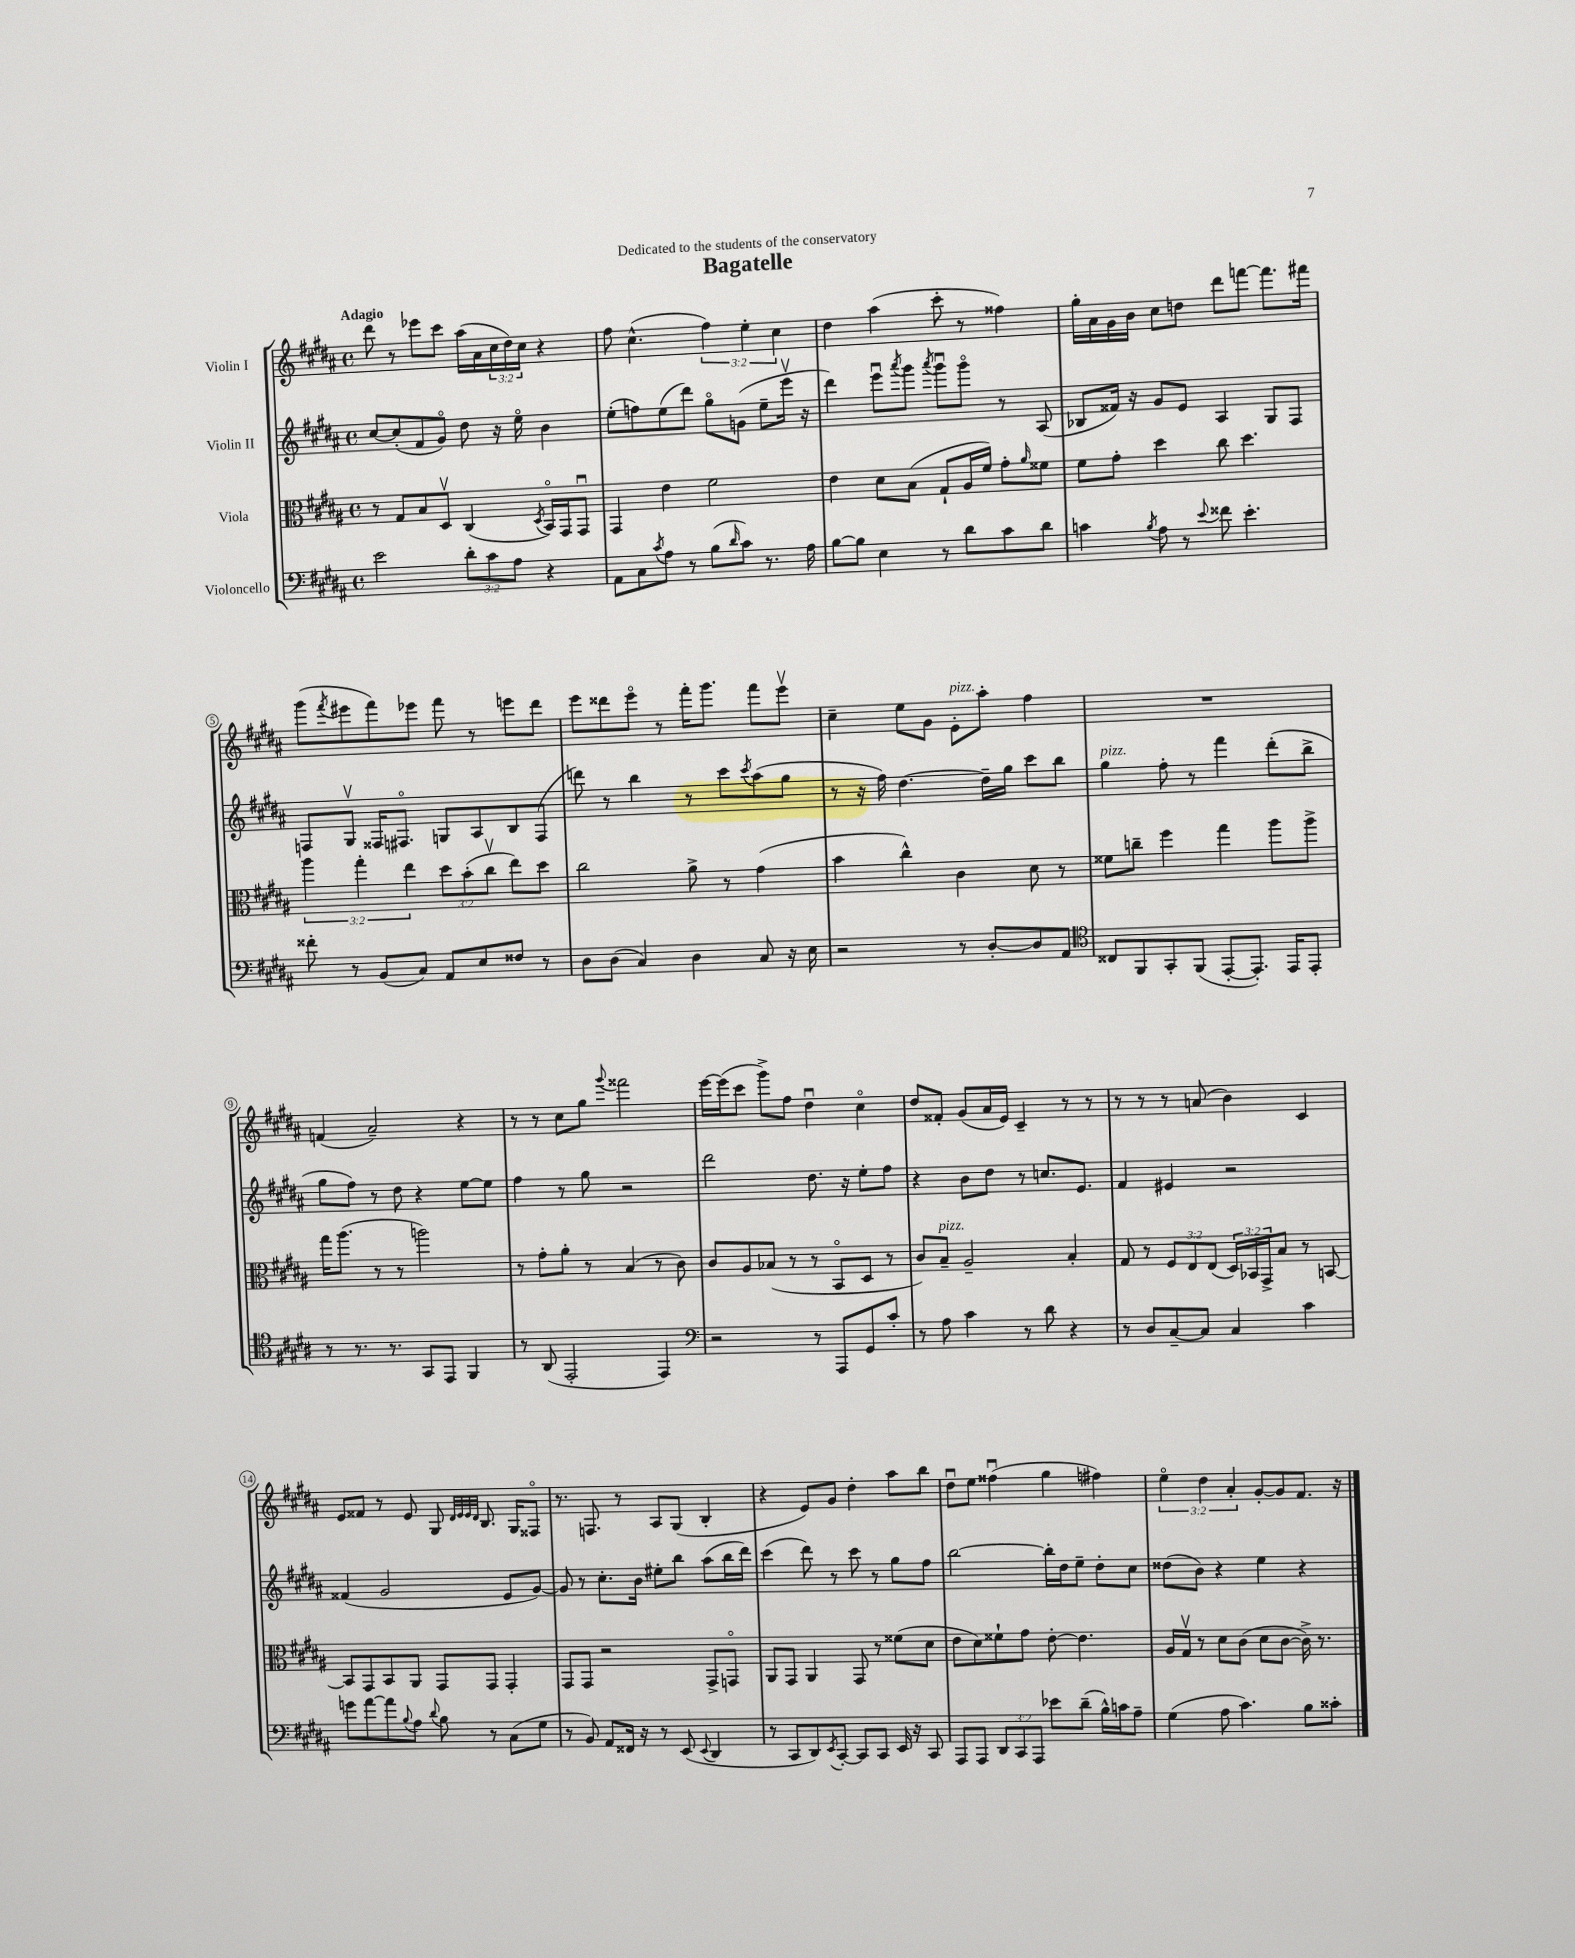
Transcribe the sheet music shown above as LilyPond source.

\header { title = "Bagatelle" dedication = "Dedicated to the students of the conservatory" }
<<
\new StaffGroup <<
\new Staff = "s0" \with { instrumentName = "Violin I" } {
    \clef treble \key b \major \defaultTimeSignature \time 4/4 \override Staff.TupletNumber.text = #tuplet-number::calc-fraction-text \tempo "Adagio"
    dis'''8 r8 ees'''8 cis'''8 ais''16( ais'16 \tuplet 3/2 { cis''16 dis''16) cis''16 } r4 |
    fis''8 cis''4.-^( \tuplet 3/2 { fis''4) e''4-. cis''4 } |
    dis''4 ais''4( cis'''8-. r8 fisis''4) |
    gis''16-. ais'16 gis'16 b'16 cis''8 d''8 dis'''8 f'''8~ f'''8. fis'''16 |
    gis'''8( \acciaccatura { fis'''8 } eis'''8 fis'''8) ees'''8 fis'''8 r8 e'''8 dis'''8 |
    e'''8 disis'''8 e'''8\flageolet r8 fis'''16-. gis'''8. fis'''8 e'''8\upbow |
    cis''4-- e''8 gis'8 e'8-.^\markup { \italic "pizz." } ais''8-. fis''4 |
    R1 |
    f'4( ais'2--) r4 |
    r8 r8 cis''8 gis''8 \appoggiatura { gis'''8 } fisis'''2 |
    e'''16~ e'''16( cis'''8 gis'''8->) fis''8 dis''4\downbow cis''4\flageolet |
    dis''8 fisis'8-. gis'8( ais'16 e'16) cis'4-- r8 r8 |
    r8 r8 r8 a'8( b'4) cis'4 |
    e'8 fisis'8 r8 e'8 gis8 \grace { dis'32 e'32 e'32 dis'32 } b8. gis16 fisis8\flageolet |
    r8. f8. r8 ais8 gis8( b4-. |
    r4 e'8) gis'8 dis''4-. ais''8 b''8 |
    dis''8\downbow e''8 fisis''4\downbow( gis''4 fis''4) |
    \tuplet 3/2 { e''4\flageolet dis''4 ais'4-. } gis'8~-. gis'8 fis'8. r16 \bar "|." |
}
\new Staff = "s1" \with { instrumentName = "Violin II" } {
    \clef treble \key b \major \defaultTimeSignature \time 4/4
    cis''8~ cis''8-.( fis'8 gis'8\flageolet) dis''8 r16 e''16\flageolet b'4 |
    e''8-.( f''8) e''8( dis'''8) gis''8\flageolet g'8( e''8-- e'''16\upbow r16 |
    dis'''4) e'''8\downbow \acciaccatura { ais'''8 } gis'''8 \acciaccatura { ais'''8 } gis'''8\downbow gis'''8\flageolet r8 ais8( |
    bes8 fisis'16) r16 gis'8 e'8 ais4 gis8 fis8 |
    f8 gis8\upbow fisis16 fis8.\flageolet g8 ais8 b8 fis8( |
    d'''8) r8 b''4 r8 cis'''8 \acciaccatura { cis'''8 } ais''8( gis''8 |
    r8 r16 fis''16) dis''4.~ dis''16-- gis''16 cis'''8 b''8 |
    gis''4^\markup { \italic "pizz." } fis''8-. r8 fis'''4 dis'''8-.( b''8-> |
    gis''8 fis''8) r8 dis''8 r4 e''8~ e''8 |
    fis''4 r8 gis''8 r2 |
    dis'''2 dis''8. r16 e''8-. fis''8 |
    r4 b'8 dis''8 r8 c''8. e'8. |
    fis'4 eis'4 r2 |
    fisis'4( gis'2 e'8 gis'8~) |
    gis'8 r8 cis''8.-. b'16 eis''8-. b''8 ais''8( b''16 dis'''16) |
    cis'''4( dis'''8) r8 cis'''8 r8 gis''8 fis''8 |
    b''2~ b''16-. dis''16 e''8-- dis''8-. cis''8 |
    disis''8( b'8) r4 e''4 r4 \bar "|." |
}
\new Staff = "s2" \with { instrumentName = "Viola" } {
    \clef alto \key b \major \defaultTimeSignature \time 4/4 \override Staff.TupletNumber.text = #tuplet-number::calc-fraction-text
    r8 gis8 b8 dis8\upbow cis4( \acciaccatura { dis8 } b,16\flageolet) gis,16 gis,8\downbow |
    gis,4 e'4 fis'2 |
    e'4 dis'8 b8( gis8-! ais16 fis'16) gis'8-. \grace { ais'16 } fisis'8 |
    fis'8 gis'8-. dis''4 cis''8 dis''4. |
    \tuplet 3/2 { ais''4 gis''4-. e''4 } \tuplet 3/2 { dis''8 b'8-.( cis''8\upbow } e''8) dis''8 |
    cis''2 ais'8-> r8 gis'4( |
    b'4 cis''4-^) cis'4 dis'8 r8 |
    fisis'8 c''8-- fis''4 gis''4 ais''8 ais''8-> |
    gis''16 ais''8.( r8 r8 a''2) |
    r8 gis'8-. ais'8-. r8 b4( r8 cis'8) |
    cis'8 ais8 bes8( r8 r8 b,8\flageolet dis8 r8 |
    cis'8) b8--^\markup { \italic "pizz." } ais2-- b4-. |
    gis8 r8 \tuplet 3/2 { fis8 e8 e8( } \tuplet 3/2 { dis16) bes,16 gis,16-> } b8 r8 b,8~ |
    b,8 gis,8 b,8 ais,8 gis,8 gis,8 gis,4-. |
    gis,8 gis,8 r2 gis,8-> g,8\flageolet |
    ais,8 gis,8 ais,4 gis,8 r8 fisis'8( dis'8 |
    e'8 dis'8) fisis'8-! gis'8 e'8~-. e'4. |
    ais16 gis16\upbow r8 dis'8 cis'8( dis'8 cis'8~ cis'16->) r8. \bar "|." |
}
\new Staff = "s3" \with { instrumentName = "Violoncello" } {
    \clef bass \key b \major \defaultTimeSignature \time 4/4 \override Staff.TupletNumber.text = #tuplet-number::calc-fraction-text
    e'2 \tuplet 3/2 { dis'8-. cis'8 ais8 } r4 |
    ais,8 cis8 \acciaccatura { cis'8 } ais8 r8 b8( \grace { dis'16 } cis'8) r8. ais16 |
    b8~ b8 e4 r8 dis'8 cis'8 dis'8 |
    c'4 \acciaccatura { b8 } ais8 r8 \appoggiatura { e'8 } fisis'8 e'4.-. |
    fisis'8-. r8 b,8( cis8) ais,8 e8 fisis8 r8 |
    dis8 dis8( cis4) dis4 cis8 r16 e16 |
    r2 r8 dis8~-. dis8 ais,8 |
    \clef tenor cisis8 fis,8 gis,8-. fis,8( e,8~-. e,8.-.) e,16 e,8-. |
    r8 r8. r8. gis,8 e,8 fis,4 |
    r8 ais,8( e,2-. e,4) |
    \clef bass r2 r8 ais,,8 gis,8 cis'8-. |
    r8 ais8 cis'4 r8 dis'8 r4 |
    r8 dis8 cis8~-- cis8 cis4 cis'4 |
    g'8 ais'8~ ais'8 \appoggiatura { b8 } ais8 \appoggiatura { dis'8 } b8 r8 cis8( gis8 |
    r8 b,8) ais,8 fisis,16 r16 r8 e,8( \appoggiatura { e,8 } dis,4 |
    r8 cis,8 dis,8) \acciaccatura { e,8 } cis,8~-. cis,8 cis,8 e,16 r16 cis,8 |
    ais,,8 ais,,8 \tuplet 3/2 { dis,8 cis,8 ais,,8 } ees'8 dis'8--( b16-^) c'16 ais8-- |
    gis4( ais8 cis'4.) b8 cisis'8-. \bar "|." |
}
>>
>>
\layout { \context { \Score \override BarNumber.stencil = #(make-stencil-circler 0.1 0.3 ly:text-interface::print) } }
